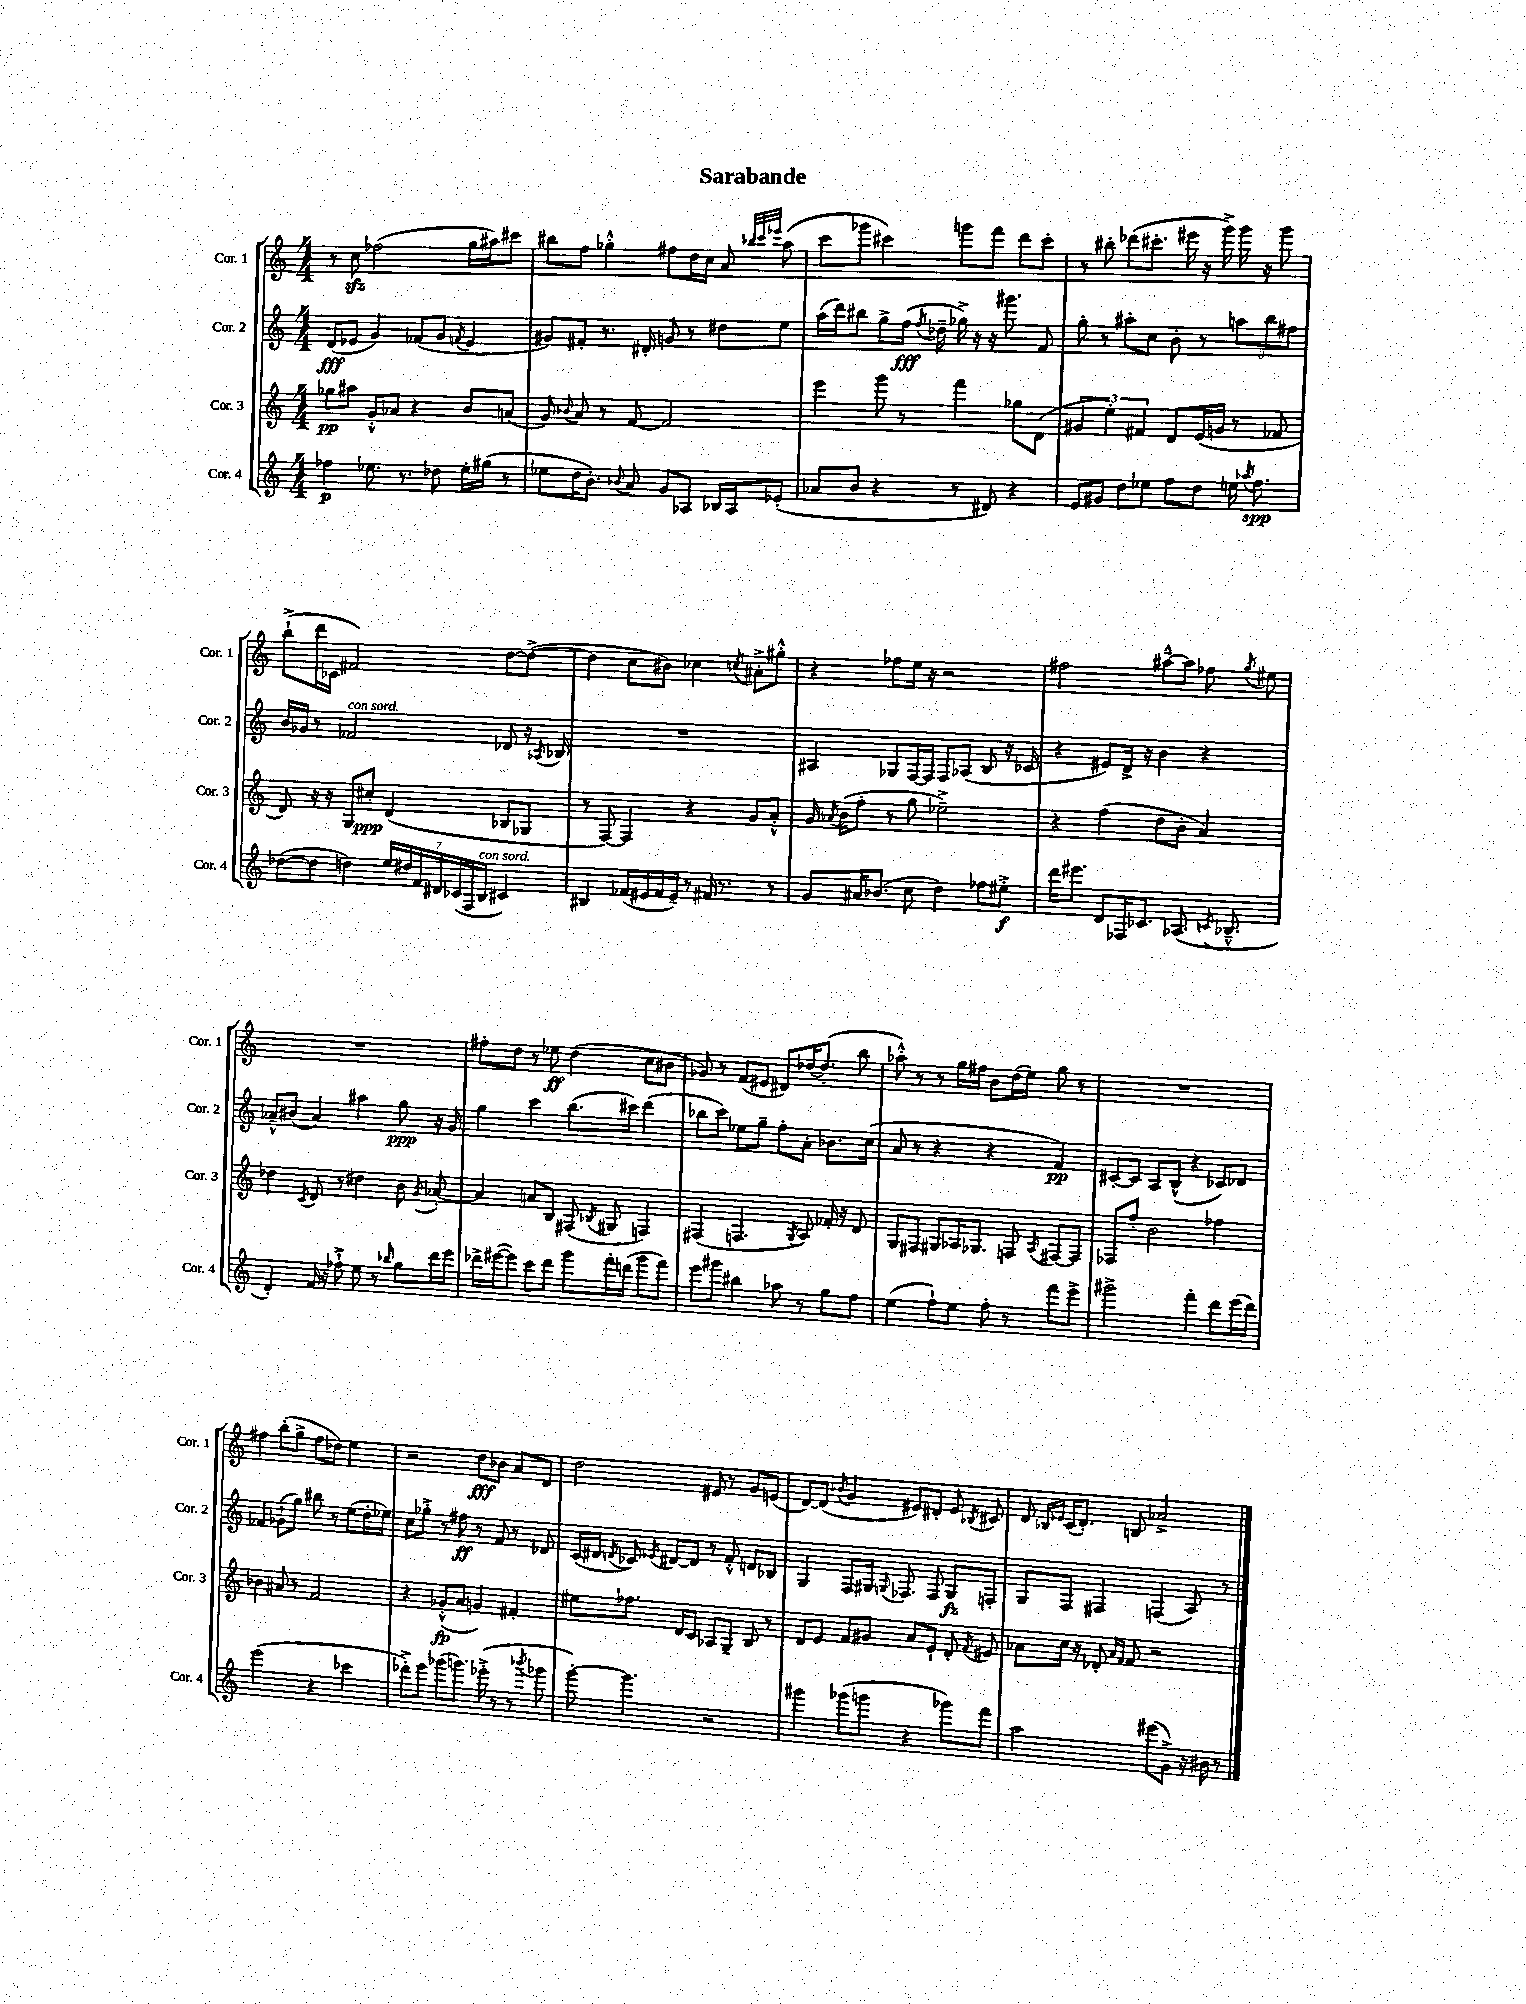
\header { title = "Sarabande" }
<<
\new StaffGroup <<
\new Staff = "s0" \with { instrumentName = "Cor. 1" shortInstrumentName = "Cor. 1" } {
    \clef treble \key c \major \numericTimeSignature \time 4/4
    \autoBeamOff r8 c''8\sfz fes''2( g''16[ ais''16) cis'''8] |
    bis''8[ f''8] ges''4-.-^ fis''8[ d''16 c''16] a'8 \grace { bes''32[ c'''32 ees'''32] } a''8( |
    c'''8[ ges'''8] cis'''4) g'''8[ f'''8] d'''8[ cis'''8]-. |
    r8 bis''8-. des'''8[( cis'''8.]-. eis'''16 r16 g'''16->) g'''16 r16 g'''8 |
    b''8[-!->( d'''16 ces'16] fis'2) d''8[~ d''8]~->( |
    d''4 c''8[ bis'8]) ces''4 \acciaccatura { c''8 } ais'8[-.-> gis''8]-.-^ |
    r4 fes''8[ e''16] r16 r2 |
    fis''2 ais''8[~---^ ais''8] fes''8 \acciaccatura { g''8 } eis''8 |
    R1 |
    fis''8[-. d''8] r8 ees''8\ff d''4( c''8[ bis'8] |
    ges'8) r8 f'8[( eis'8] dis'8[) des''16~ des''8.]-.( b''8 |
    aes''8-.-^) r8 r8 g''16[ fis''16] b'8[ d''16( e''16]) g''8 r8 |
    R1 |
    fis''4 b''8[-.( g''8]-> fis''8[ des''8]) e''4 |
    r2 d''8[\fff bes'8] a'8[ d'8] |
    d''2 eis'8 r8 g'8[ e'8]( |
    d'8[~) d'8]( \acciaccatura { bes'8 } g'4 eis'8[) dis'8]-. eis'8 \acciaccatura { bes8 } cis'8 |
    d'8 \grace { bes16[ ees'16] } c'16[( d'8.]-.) b8 aes'2-> \bar "|." |
}
\new Staff = "s1" \with { instrumentName = "Cor. 2" shortInstrumentName = "Cor. 2" } {
    \clef treble \key c \major \numericTimeSignature \time 4/4
    \autoBeamOff d'8[\fff( ees'8] g'4) fes'8[( g'8] \acciaccatura { f'8 } ees'4 |
    gis'8[) fis'8]-. r8. dis'16-. g'8 r8 dis''8[ e''8] |
    a''16[( d'''16) bis''8] g''8[-> f''16]\fff( \acciaccatura { f''8 } des''16-- ges''16->) r16 r16 gis'''8. f'8 |
    g''8-. r8 ais''8[-. c''8] b'8-. r8 \tuplet 3/2 { a''8[ b''8 fis''8] } |
    b'16[ ges'16] r8 fes'2^\markup { \italic "con sord." } des'8 r16 \acciaccatura { aes8 } bes16 |
    R1 |
    ais4 ges8[ f16~ f16] f8[ aes8]( b8 r16 ces'16 |
    r4 eis'8[) d'16]-> r16 b'4 r4 |
    aes'8[---^ bis'8]( aes'4) ais''4 g''8\ppp r16 g'16 |
    g''4 c'''4 b''8.[( cis'''16]) d'''4( |
    bes''8[ c'''8]) ees''8[ g''8]-- f''8[-. a'8]-. bes'8.[ c''16]( |
    a'8 r8 r4 r4 f'4\pp) |
    cis'8[~-. cis'8] a8[ b8]-^( r4 ces'8[) des'8] |
    fes'4 ges'8[-!( g''8]) bis''8 r8 e''8[( d''16-. ees''16]) |
    c''8[ ges''8]-.-> r8 fis''8\ff r8 f'8 r8 des'8 |
    c'16[( dis'16] \acciaccatura { d'8 } ces'8) \acciaccatura { ees'8 } dis'8[~ dis'8] r8 f'8-.-^ d'8[ bes8] |
    g4 f8[ gis16] \appoggiatura { g8 } fes8. fes8 g8[\fz f8]-. |
    g8[ f8] fis4 f4( a8) r8 \bar "|." |
}
\new Staff = "s2" \with { instrumentName = "Cor. 3" shortInstrumentName = "Cor. 3" } {
    \clef treble \key c \major \numericTimeSignature \time 4/4
    \autoBeamOff ges''8[\pp ais''8] g'8[-.-^ aes'8] r4 b'8[ a'8]( |
    g'8) \appoggiatura { bes'8 } a'8 r8 f'8~ f'2 |
    e'''4 g'''8 r8 f'''4 ges''8[ d'8]( |
    \tuplet 3/2 { gis'4 e''4-.) fis'4 } d'8[ e'16( g'16] r8 fes'8 |
    d'8) r16 r16 g8[ cis''8]-.\ppp d'4( bes8[ ges8] |
    r8 f8~) f4 r4 g'8[ a'8]-.-^ |
    g'16 \acciaccatura { aes'8 } b'16[( f''8]-. r8 g''8 ees''2--->) |
    r4 f''4( d''8[ b'8]-. a'4) |
    des''4 \acciaccatura { c'8 } d'8 r8 dis''4 b'8 \acciaccatura { g'8 } aes'8~-. |
    aes'4 a'8[ b8] fis8( \acciaccatura { bes8 } gis8 f4) |
    fis4( f4. \acciaccatura { g8 } a8) fes'16-. r16 d'8 |
    g8[ fis8] gis8[ aes16 ges8.] f8 \acciaccatura { aes8 } fis8[~ fis8] |
    fes8[ f''8]-. b'2 fes''4 |
    bes'4 ais'8 r8 f'2 |
    r4 ges'8[-.-^\fp( a'8] g'4) fis'4-. |
    eis''8[ fes''8.] d'16[ c'8] aes8[ g8]-- b8 r8 |
    d'8[ e'8] f'8[ gis'8] a'8[ e'8]-! d'8-. \acciaccatura { f'8 } eis'8 |
    aes'8[ c''16] r16 des'8-. \grace { aes'16[ f'16] } f'8 r2 \bar "|." |
}
\new Staff = "s3" \with { instrumentName = "Cor. 4" shortInstrumentName = "Cor. 4" } {
    \clef treble \key c \major \numericTimeSignature \time 4/4
    \autoBeamOff fes''4\p ees''8. r8. des''8 ees''16[-. gis''16]( r8 |
    ees''8[ d''16 b'8.]-.) \appoggiatura { bes'8 } a'8 g'8[ aes8] bes16[ aes16 ees'8]-.( |
    aes'8[ b'8] r4 r8 dis'8) r4 |
    e'8[ gis'8] d''8[ ees''8] f''8[ d''8] e''16 \acciaccatura { aes''8 } f''8.\spp |
    des''8[~( des''8] d''4) \tuplet 7/4 { e''16[ dis''16 f'16 dis'16 ces'16( f16 b16]^\markup { \italic "con sord." } } cis'4) |
    bis4 fes'16[( eis'16 fes'16 eis'16]--) r8 fis'16 r8. r8 |
    g'8[ ais'16 bes'8.]( c''8 d''4) fes''8[ eis''8]-.->\f |
    d'''16[ eis'''8.] d'8[ fes16 ces'8.] aes8.( \acciaccatura { c'8 } bes8.---^ |
    d'4-.) f'16 r16 fes''8-!-> e''8 r8 \grace { bes''16 } g''8[ d'''16 e'''16] |
    des'''16[-> eis'''16~( eis'''8]) c'''8[ des'''8] g'''8[ f'''16-. d'''16]( g'''8[ f'''8]) |
    e'''8[ gis'''8] bis''4 aes''8 r8 g''8[ f''8] |
    e''4( f''8[-!) e''8] f''8-. r8 f'''8[ e'''8]-> |
    gis'''2-> f'''4-. d'''8[ e'''16( d'''16]) |
    e'''2( r4 ces'''4 |
    des'''8[-.->) e'''8] ges'''8[( g'''8.]) ees'''16-.->( r8 r8 \acciaccatura { bes'''8 } ges'''8 |
    g'''8~-.) g'''4. r2 |
    gis'''4 ges'''8[( g'''8] r4 ges'''8[) f'''8] |
    a''2 eis'''8[( g'8]->) r16 bis'16 r8 \bar "|." |
}
>>
>>
\layout { \context { \Score \remove "Bar_number_engraver" } }
